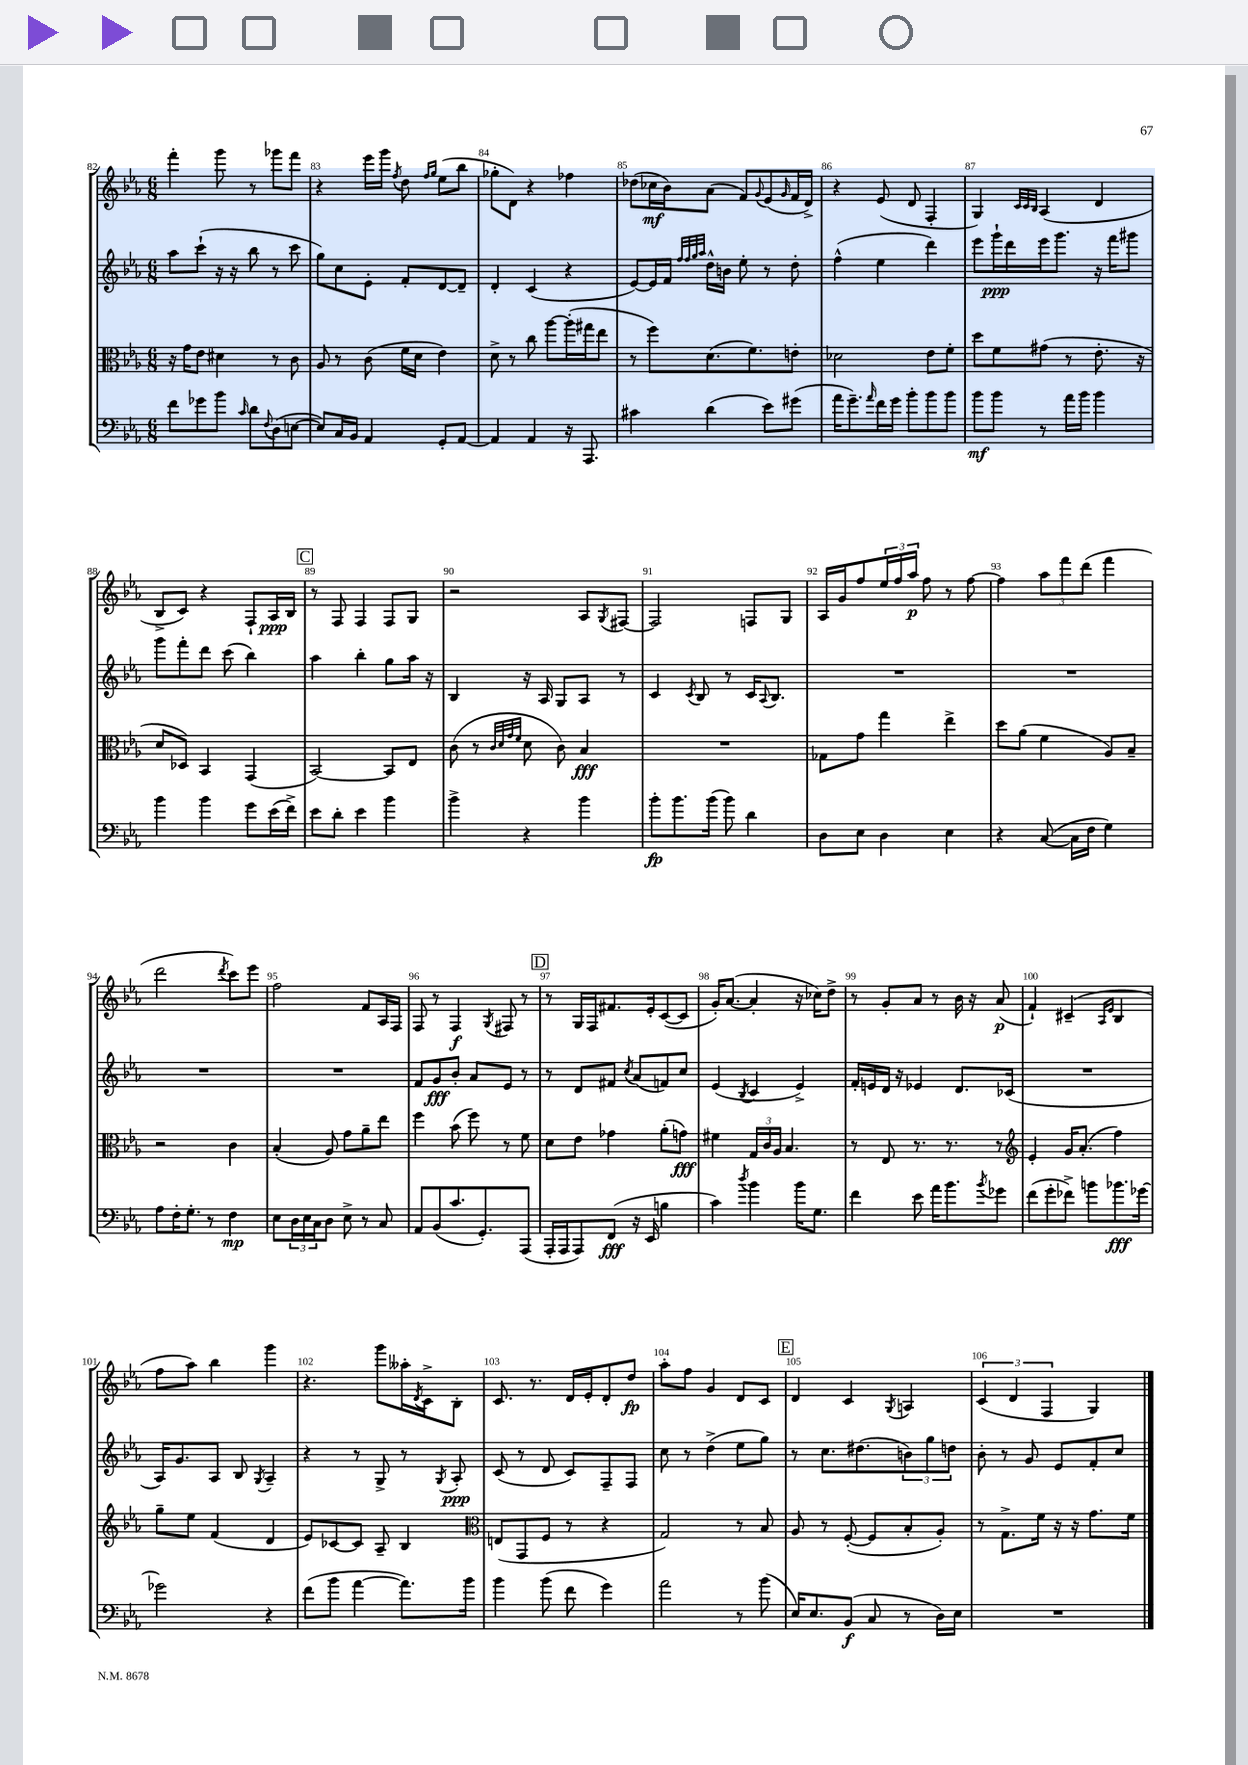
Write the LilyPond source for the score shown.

<<
\new StaffGroup <<
\new Staff = "s0" {
    \clef treble \key ees \major \numericTimeSignature \time 6/8
    f'''4-. g'''8 r8 ges'''8 f'''8 |
    r4 ees'''16 g'''16 \acciaccatura { f''8 } d''8 \grace { f''16 g''16 } ees''8( bes''8 |
    ges''8-. d'8) r4 fes''4 |
    des''8( ces''16\mf bes'16) aes'8( f'8) \appoggiatura { g'8 } ees'8( \grace { g'16 } f'16 d'16->) |
    r4 ees'8( d'8 f4-. |
    g4) \grace { c'32 c'32 bes32 } aes4( d'4 |
    bes8-> c'8) r4 f8-! aes16\ppp bes16 |
    \mark \markup { \box "C" } r8 f8 f4 f8 g8 |
    r2 aes8 \acciaccatura { g8 } fis8~ |
    fis2 f8 g8 |
    aes16 g'16 f''8 \tuplet 3/2 { ees''16 f''16 aes''16\p } f''8 r8 f''8~ |
    f''4 \tuplet 3/2 { aes''8 f'''8 d'''8( } f'''4 |
    d'''2 \acciaccatura { d'''8 } c'''8) ees'''8 |
    f''2 f'8 aes16 f16 |
    f8 r8 f4\f \acciaccatura { g8 } fis8 r8 |
    \mark \markup { \box "D" } r8 g16 f16 fis'8. ees'16-. c'8~( c'8 |
    g'16-.) aes'8.~( aes'4-. r16 ces''16) d''8-> |
    r8 g'8-. aes'8 r8 bes'16 r16 aes'8\p( |
    f'4-!) cis'4--( \grace { aes16 ees'16 } bes4 |
    f''8 aes''8) bes''4 g'''4 |
    r4. g'''8 aeses''16-. \acciaccatura { d'8 } c'16-> bes8-. |
    c'8. r8. d'16 ees'16-. d'8-. d''8\fp |
    aes''8-. f''8 g'4 d'8 c'8 |
    \mark \markup { \box "E" } d'4 c'4 \acciaccatura { g8 } a4 |
    \tuplet 3/2 { c'4( d'4 f4 } g4) \bar "|." |
}
\new Staff = "s1" {
    \clef treble \key ees \major \numericTimeSignature \time 6/8
    aes''8 c'''8-!( r16 r16 bes''8 r8 c'''8 |
    g''8) c''8 ees'8-. f'8-. d'8~ d'8-- |
    d'4-. c'4( r4 |
    ees'8~) ees'16 f'16 \grace { f''32 f''32 g''32 aes''32 } d''16-^ b'16 ees''8-. r8 d''8-. |
    f''4-^( ees''4 d'''4) |
    ees'''8 g'''16-!\ppp d'''16 ees'''16 g'''8. r16 f'''16 gis'''8 |
    g'''8 f'''8-. d'''8 c'''8( bes''4) |
    \mark \markup { \box "C" } aes''4 bes''4-. g''8 aes''16 r16 |
    bes4 r16 aes16 g8 aes8 r8 |
    c'4 \acciaccatura { c'8 } bes8 r8 c'16 \appoggiatura { aes8 } bes8. |
    R2. |
    R2. |
    R2. |
    R2. |
    f'8 g'8\fff bes'8-. aes'8 ees'8 r8 |
    \mark \markup { \box "D" } r8 d'8 fis'8 \acciaccatura { c''8 } aes'8( f'8) c''8 |
    ees'4( \acciaccatura { bes8 } c'4 ees'4->) |
    f'16-. e'16 d'16 r16 ees'4 d'8. ces'16( |
    R2. |
    aes16) g'8. aes8 bes8 \acciaccatura { g8 } aes4-- |
    r4 r8 g8-> r8 \acciaccatura { g8 } aes8-.\ppp |
    c'8( r8 d'8 c'8) f8-- f8 |
    c''8 r8 d''4->( ees''8 g''8) |
    \mark \markup { \box "E" } r8 c''8. dis''8.( \tuplet 3/2 { b'8) g''8 d''8 } |
    bes'8-. r8 g'8 ees'8 f'8-. c''8 \bar "|." |
}
\new Staff = "s2" {
    \clef alto \key ees \major \numericTimeSignature \time 6/8
    r16 g'16 ees'8 dis'4 r8 c'8 |
    aes8 r8 c'8( f'16 d'16 ees'4) |
    d'8-> r8 c''8 aes''8~ aes''16-.( gis''16 ees''8 |
    r8 f''8) d'8.( f'8.) e'8-. |
    des'2 ees'8 f'8-. |
    d''8 f'8 gis'8( r8 ees'8.-. r16 |
    d'8 des8) bes,4 g,4( |
    \mark \markup { \box "C" } bes,2~) bes,8 ees8 |
    c'8( r8 \grace { c'32 d'32 g'32 f'32 } d'8 c'8) bes4\fff |
    R2. |
    ges8 g'8 g''4 ees''4-> |
    d''8 aes'8( f'4 aes8) bes8-- |
    r2 c'4 |
    bes4-.( aes8) g'8 aes'8-- ees''8 |
    f''4 bes'8( f''8) r8 f'8 |
    \mark \markup { \box "D" } d'8 ees'8 ges'4 aes'8-.( g'8\fff) |
    fis'4 \tuplet 3/2 { g16 c'16 aes16 } bes4. |
    r8 ees8 r8. r8. r8 |
    \clef treble ees'4-. g'16 aes'8.-.( f''4) |
    g''8-- ees''8 f'4( d'4 |
    ees'8) ces'8~ ces'8 aes8-- bes4 |
    \clef alto e8( g,8 f8 r8 r4 |
    g2) r8 bes8 |
    \mark \markup { \box "E" } aes8 r8 f8~-.( f8 bes8-. aes8-.) |
    r8 g8.-> f'16 r16 r16 g'8. f'16 \bar "|." |
}
\new Staff = "s3" {
    \clef bass \key ees \major \numericTimeSignature \time 6/8
    f'8 ges'8 bes'8 \grace { c'16 } d'8 \appoggiatura { f8 } d8( e8~ |
    e8) c16 bes,16 aes,4 g,8-. aes,8~ |
    aes,4 aes,4 r16 aes,,8. |
    cis'4 d'4( ees'8) gis'8( |
    aes'16 g'8.--) \grace { aes'16 } f'16 g'16 bes'8-. bes'8 bes'8 |
    bes'8\mf bes'8 r8 aes'16 bes'16 bes'4 |
    bes'4 bes'4 g'8 ees'16( f'16->) |
    \mark \markup { \box "C" } ees'8 d'8-. ees'4 bes'4 |
    bes'4-> r4 bes'4 |
    bes'8-.\fp bes'8. bes'16( bes'8) d'4 |
    d8 ees8 d4 ees4 |
    r4 c8~( c16 f16 g4) |
    aes8 f16-. g8.-. r8 f4\mp |
    ees8 \tuplet 3/2 { d16 ees16 c16 } d8 ees8-> r8 c8 |
    aes,8 bes,8( c'8. g,8.-.) aes,,8( |
    \mark \markup { \box "D" } aes,,16-. aes,,16 aes,,8) f,8\fff( r16 ees,16 b4 |
    c'4) \acciaccatura { d''8 } bes'4 bes'16 g8. |
    f'4 ees'8 aes'16 bes'8. \acciaccatura { bes'8 } ges'8 |
    f'8( g'8-. fes'8->) b'8 bes'8.\fff ges'16~ |
    ges'2 r4 |
    f'8( bes'8 aes'4~ aes'8.) bes'16 |
    bes'4 bes'8( f'8 g'4) |
    aes'2 r8 bes'8( |
    \mark \markup { \box "E" } ees16) ees8. bes,8\f( c8 r8 d16) ees16 |
    R2. \bar "|." |
}
>>
>>
\layout { \context { \Score currentBarNumber = #82 \override BarNumber.break-visibility = ##(#f #t #t) barNumberVisibility = #all-bar-numbers-visible } }
